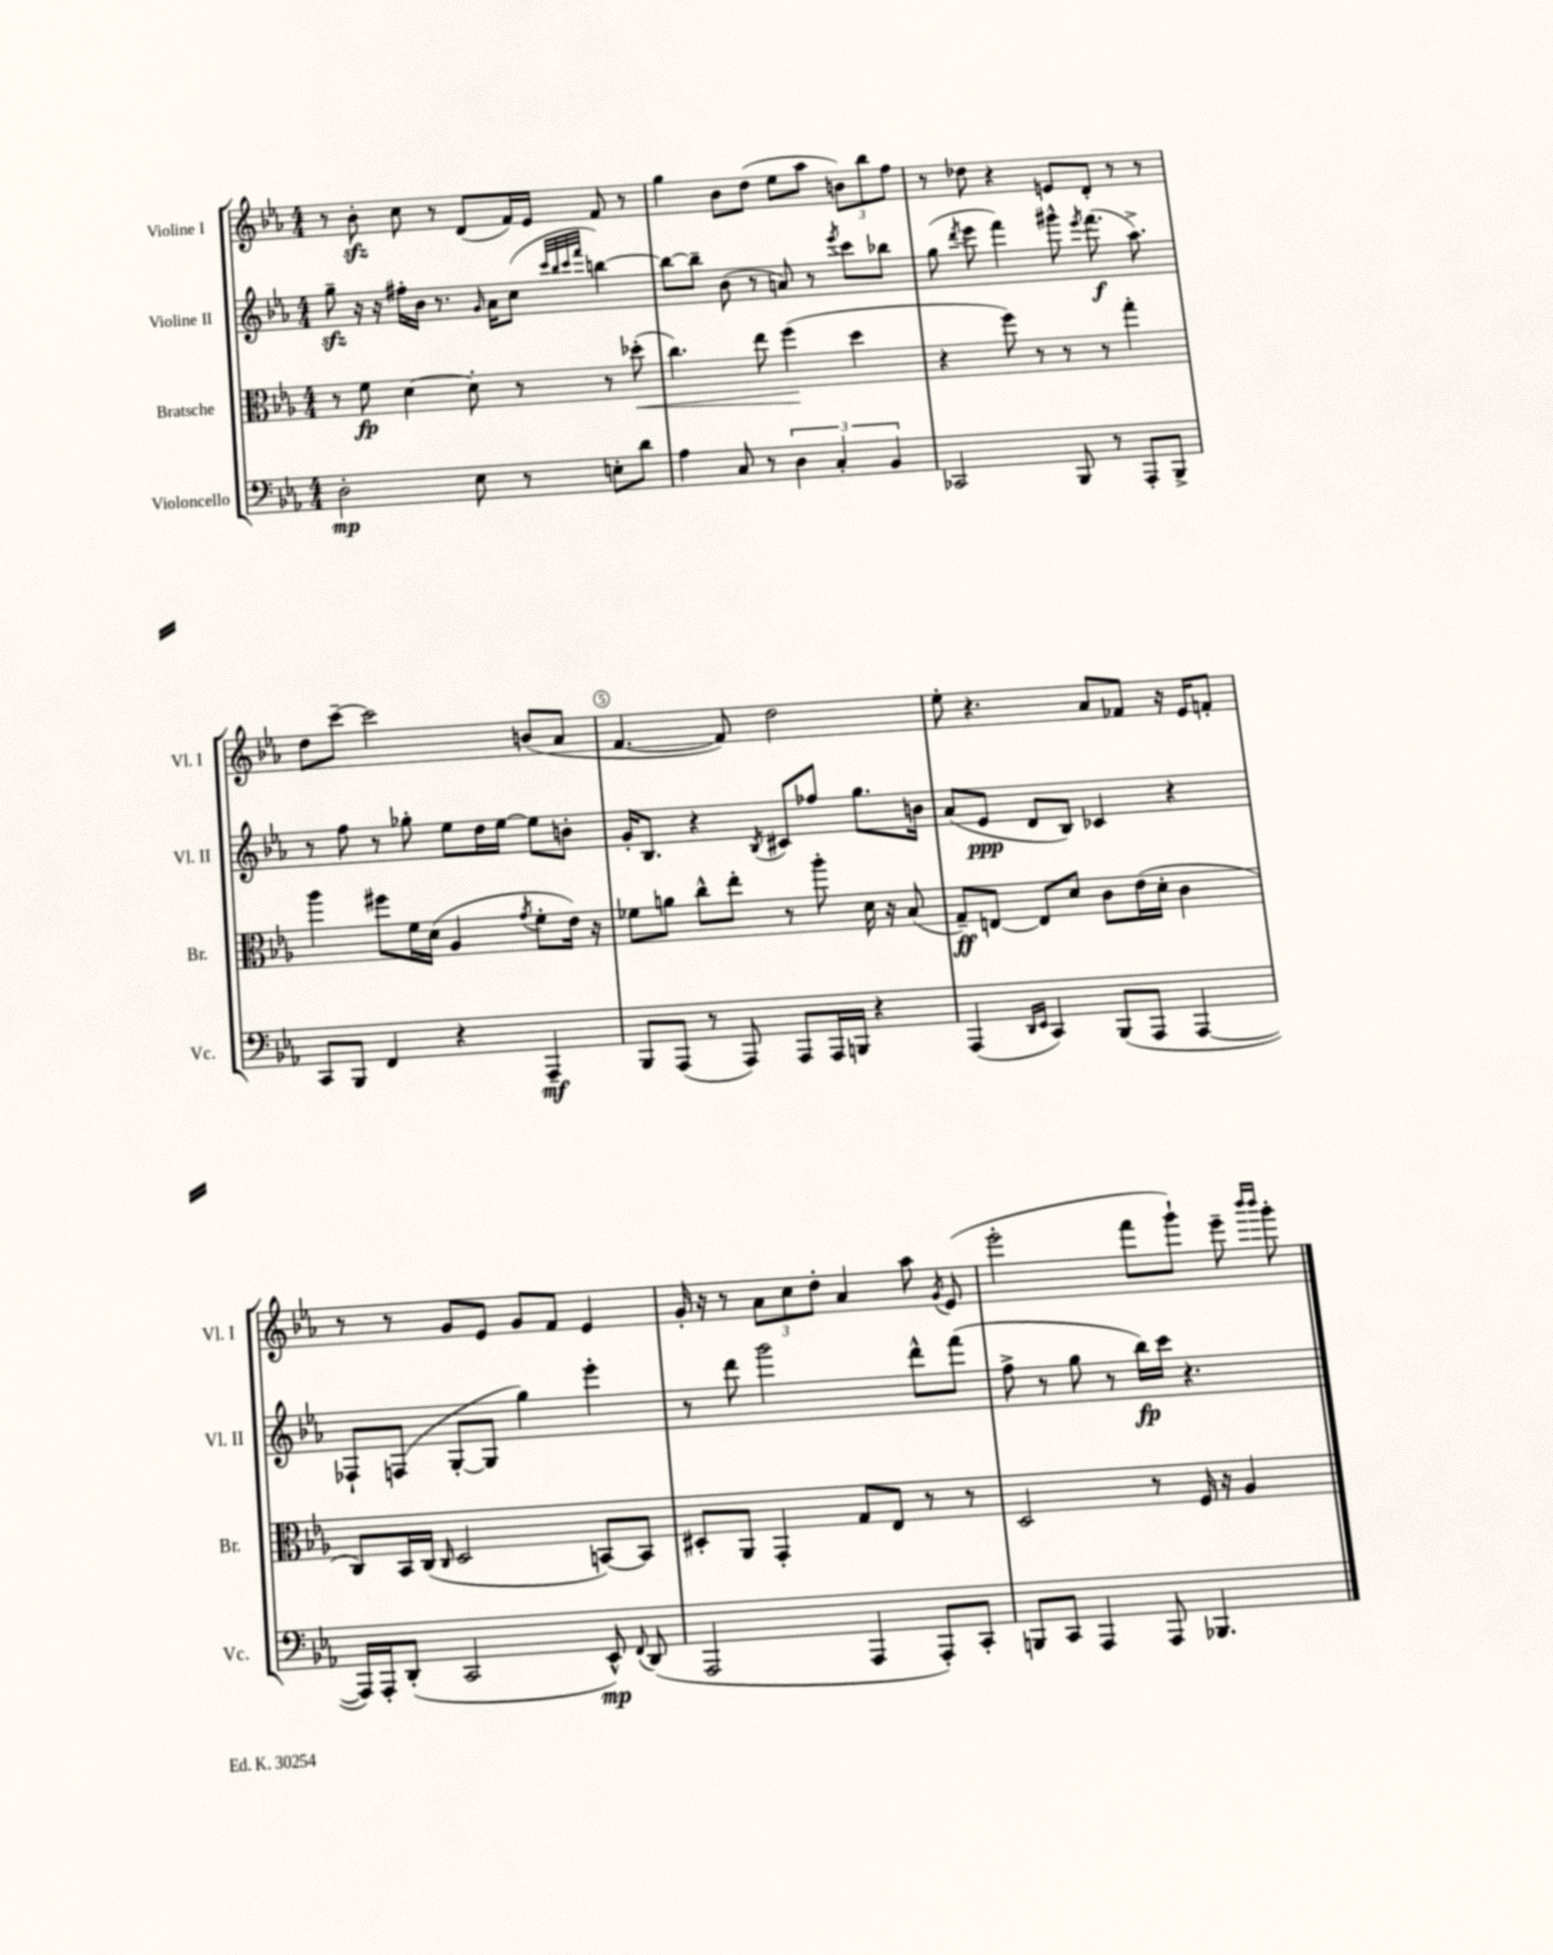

**kern	**kern	**kern	**kern
*staff4	*staff3	*staff2	*staff1
*clefF4	*clefC3	*clefG2	*clefG2
*k[b-e-a-]	*k[b-e-a-]	*k[b-e-a-]	*k[b-e-a-]
*M4/4	*M4/4	*M4/4	*M4/4
2D'	8r	8gg~	8r
.	8f	16r	8b-'
.	.	16r	.
.	[4d	16ff#'	8cc
.	.	16b-	.
.	.	8.r	8r
8E-	8d']	.	(8d
.	.	16qqg	.
.	.	16a-	.
8r	8r	(8cc	16f)
.	.	.	16e-
.	.	32qqccc	.
.	.	32qqbb-	.
.	.	32qqccc	.
.	.	32qqfff	.
8E'	8r	[4bb)	8f
8d	(8dd-'	.	8r
=	=	=	=
4A-	4.cc)	8bb_	4gg
.	.	8bb~]	.
8C	.	(8b-	8b-
8r	8ee-	8r	(8dd
6D	(4ff	8a)	8ee-
.	.	8r	8aa-
6C'	.	.	.
.	.	8qeee-	.
.	4dd	8ccc	12b)
6BB-	.	.	12bb-
.	.	8bb-	.
.	.	.	12ff
=	=	=	=
2CC-	4r	(8gg	8r
.	.	8qddd	.
.	.	8eee-	8dd-
.	8ff)	4fff)	4r
.	8r	.	.
8BBB-	8r	8ggg#^^	8e
.	.	8qeee-	.
8r	8r	(8.fff	8d'
8AAA-'	4gg'	.	8r
.	.	8.aa-^)	.
8BBB-^	.	.	8r
=	=	=	=
8CC	4aa-	8r	8dd
8BBB-	.	8ff	[8ccc~
4FF	8ff#	8r	2ccc]
.	16f	8gg-'	.
.	(16d	.	.
4r	4A-	8ee-	.
.	.	16dd	.
.	.	[16ee-	.
.	8qg	.	.
4AAA-~	8f'	8ee-]	(8b
.	16e-)	8b'	8a-
.	16r	.	.
=	=	=	=
8BBB-	8f-	16g'	[4.f
.	.	8.B-	.
(8AAA-	8a	.	.
8r	8cc^^	4r	.
8AAA-)	8ee-'	.	8f])
.	.	8qB-	.
8AAA-	8r	8c#	2dd
16AAA-	8aa-'	8ff-	.
16BBB	.	.	.
4r	16d	8.gg	.
.	16r	.	.
.	(8B-	.	.
.	.	16b	.
=	=	=	=
(4AAA-	8G~)	(8a-	8ee-'
.	[8E	8e-	4.r
16qqDD	.	.	.
16qqEE-	.	.	.
4CC)	8E]	8d	.
.	8d	8B-)	.
(8BBB-	8c	4c-	8a-
8AAA-	(16e-	.	8f-
.	16d'	.	.
[4AAA-	4c	4r	16r
.	.	.	16e-
.	.	.	8f'
=	=	=	=
16AAA-])	8C)	8F-`	8r
16AAA-'	.	.	.
(8DD'	16BB-	(8F	8r
.	(16C	.	.
.	16qqC	.	.
2CC	2D	[8G'	8g
.	.	8G]	8e-
.	.	4gg)	8g
.	.	.	8f
8EE-^^)	[8BB)	4eee-'	4e-
8qqFF	.	.	.
(8DD	8BB]	.	.
=	=	=	=
2AAA-	8D#'	8r	16g'
.	.	.	16r
.	8AA-	8ddd	8r
.	4GG'	2ggg	12a-
.	.	.	12cc
.	.	.	12dd'
4AAA-	8G	.	4a-
.	8E-	.	.
8AAA-')	8r	8ddd^^	8aa-
.	.	.	8qg
8CC'	8r	(8fff	(8e-
=	=	=	=
8BBB	2D	8ff^	2eee-'
8CC	.	8r	.
4AAA-	.	8gg	.
.	.	8r	.
8AAA-	8r	16bb-)	8fff
.	.	16ccc	.
4.BBB-	16F	4.r	8ggg`)
.	16r	.	.
.	4A-	.	8eee-~
.	.	.	16qqbbb-
.	.	.	16qqbbb-
.	.	.	8ggg'
==	==	==	==
*-	*-	*-	*-
